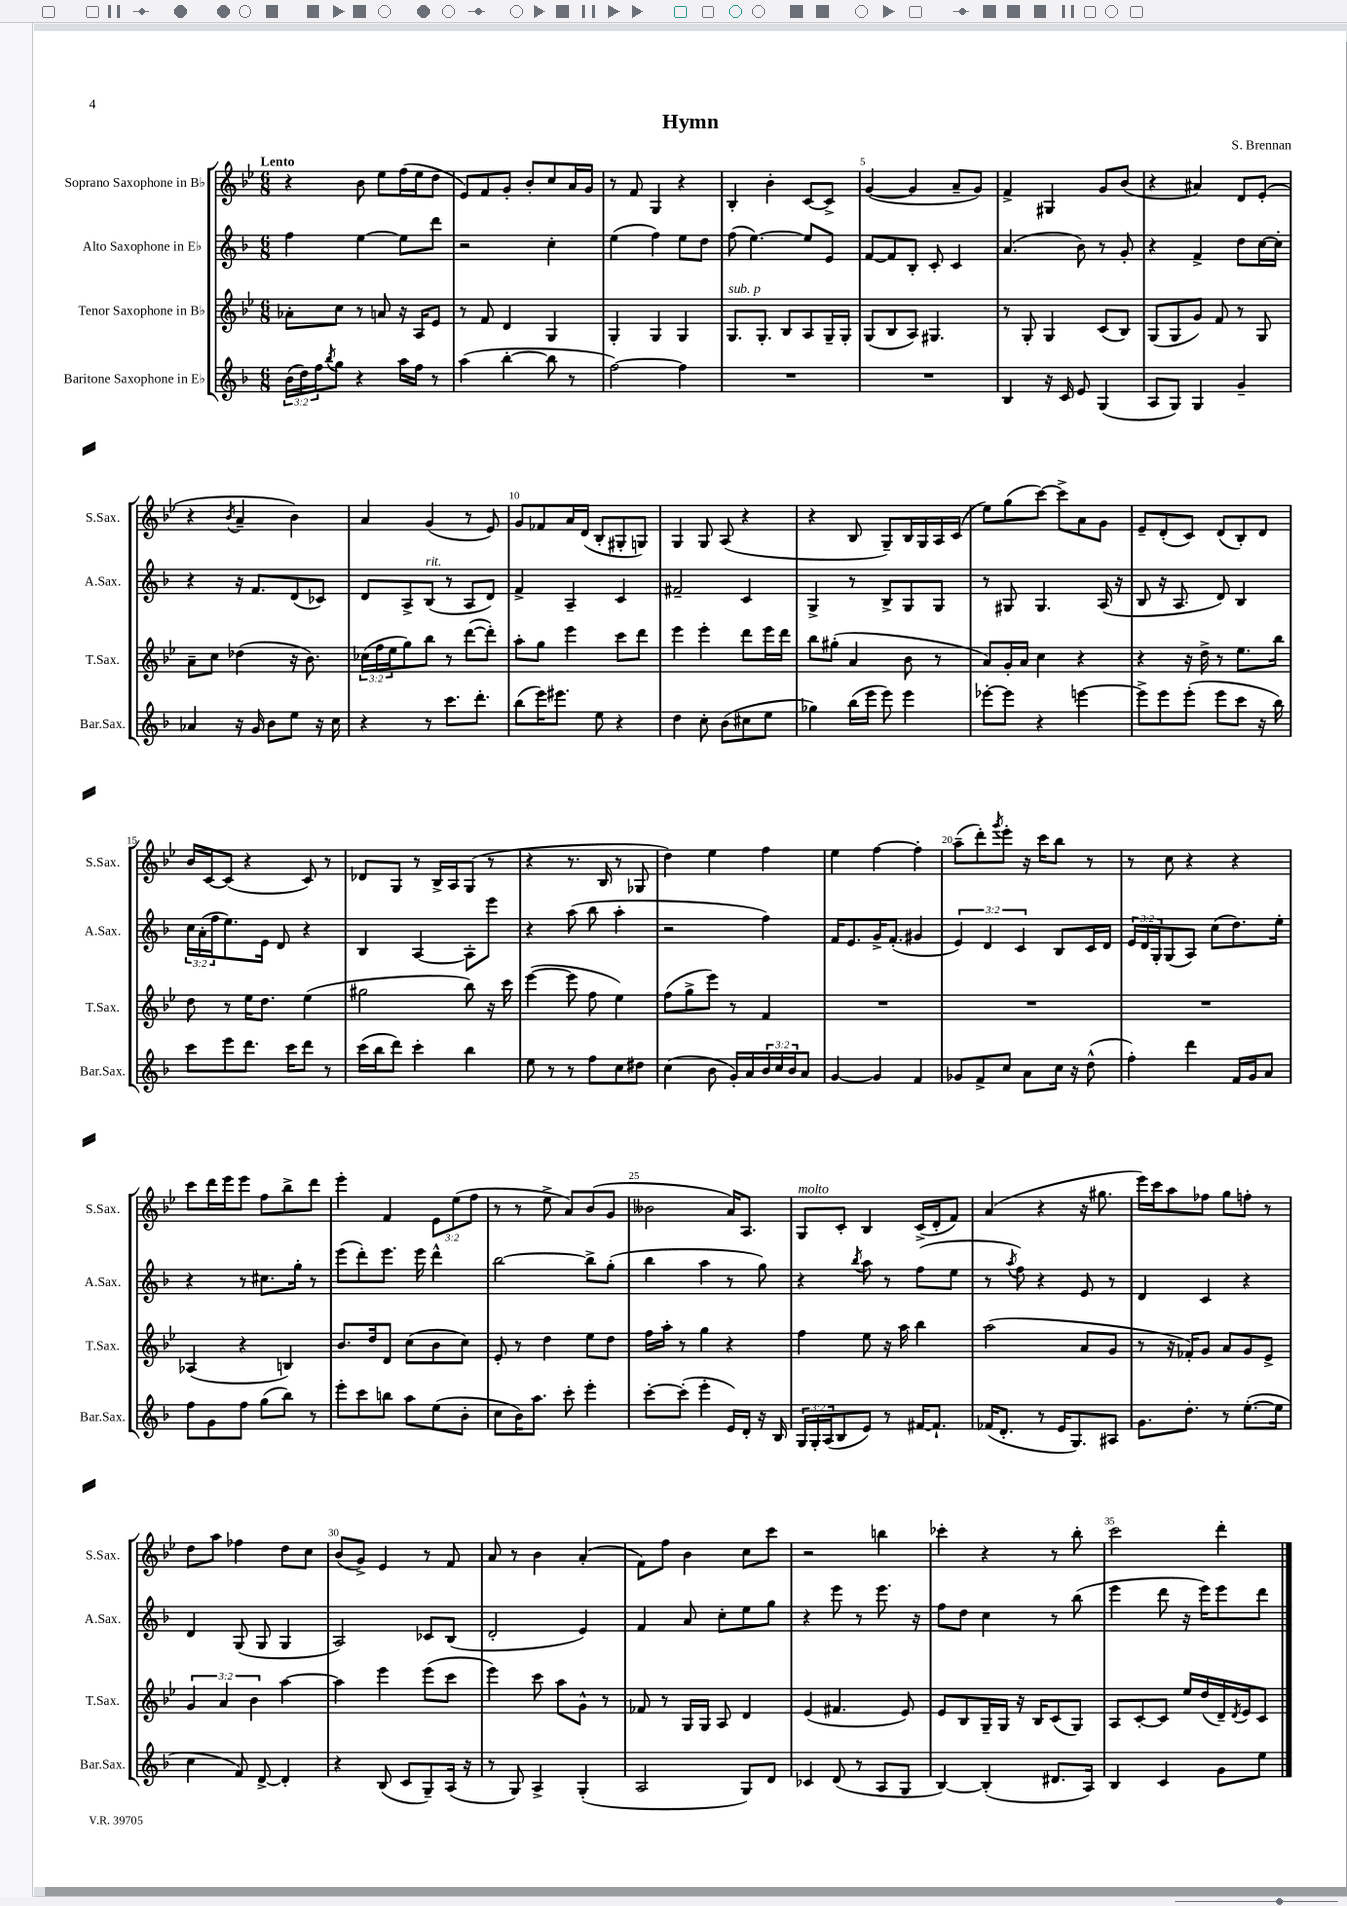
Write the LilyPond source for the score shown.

\header { title = "Hymn" composer = "S. Brennan" }
<<
\new StaffGroup <<
\new Staff = "s0" \with { instrumentName = "Soprano Saxophone in Bb" shortInstrumentName = "S.Sax." } {
    \clef treble \key bes \major \numericTimeSignature \time 6/8 \override Staff.TupletNumber.text = #tuplet-number::calc-fraction-text \tempo "Lento"
    r4 bes'8 ees''8 f''16( ees''16 d''8 |
    ees'8) f'8 g'8-. bes'8-. c''8 a'16 g'16 |
    r8 f'8 g4 r4 |
    bes4-. bes'4-. c'8~ c'8-> |
    g'4~( g'4 a'8-- g'8) |
    f'4-> gis4 g'8 bes'8( |
    r4 ais'4) d'8 ees'8-.( |
    r4 \acciaccatura { bes'8 } a'4-- bes'4) |
    a'4 g'4( r8 ees'8) |
    g'8 fes'8 a'16 d'16( bes8-. gis8-. g8) |
    g4 g8 a8( r4 |
    r4 bes8 g8--) bes16 g16 a16 c'16( |
    ees''8) g''8( c'''8~) c'''8-> a'8 g'8 |
    ees'8-- d'8-.( c'8) d'8( bes8-.) d'8 |
    bes'16 c'16~ c'8( r4 c'8) r8 |
    des'8 g8 r8 bes16-> a16 g8( r8 |
    r4 r8. bes16 r8 ges8 |
    d''4) ees''4 f''4 |
    ees''4 f''4~ f''4-. |
    a''8--( d'''8-.) \acciaccatura { g'''8 } ees'''8-. r16 c'''16 bes''8 r8 |
    r8 c''8 r4 r4 |
    c'''8 d'''16 ees'''16 ees'''8 f''8 bes''8-> d'''8 |
    ees'''4-. f'4 \tuplet 3/2 { ees'8 ees''8( f''8 } |
    r8 r8 ees''8-> a'8) bes'8( g'8 |
    beses'2 a'16) a8. |
    g8^\markup { \italic "molto" } c'8-. bes4 c'16->( d'16-. f'8) |
    a'4( r4 r16 gis''8. |
    ees'''16) c'''16 a''8 fes''8 g''8 f''8-. r8 |
    d''8 a''8 fes''4 d''8 c''8 |
    bes'8( g'8->) ees'4 r8 f'8 |
    a'8 r8 bes'4 a'4-.( |
    f'8) f''8 bes'4 c''8 c'''8 |
    r2 b''4 |
    ces'''4-. r4 r8 bes''8-. |
    c'''2 d'''4-. \bar "|." |
}
\new Staff = "s1" \with { instrumentName = "Alto Saxophone in Eb" shortInstrumentName = "A.Sax." } {
    \clef treble \key f \major \numericTimeSignature \time 6/8 \override Staff.TupletNumber.text = #tuplet-number::calc-fraction-text
    f''4 e''4~ e''8 d'''8 |
    r2 c''4-. |
    e''4( f''4) e''8 d''8 |
    f''8( e''4.~) e''8 e'8 |
    f'8~ f'8 bes8-. c'8-. c'4 |
    a'4.( bes'8) r8 g'8-. |
    r4 f'4-> d''8 c''16~ c''16-. |
    r4 r16 f'8. d'8( ces'8) |
    d'8 a8-> bes8^\markup { \italic "rit." }( r8 a8 d'8) |
    f'4-> a4-- c'4 |
    fis'2-- c'4 |
    g4-> r8 bes8-> g8 g8 |
    r8 gis8 gis4. a16( r16 |
    bes8 r16 a8. d'8) bes4 |
    \tuplet 3/2 { c''16 a'16-.( f''16 } e''8.) e'16 d'8 r4 |
    bes4 a4~ a8-. e'''8 |
    r4 a''8( bes''8 a''4-. |
    r2 f''4) |
    f'16 e'8. g'16-> f'8.-.( gis'4 |
    \tuplet 3/2 { e'4) d'4 c'4 } bes8 c'16 d'16 |
    \tuplet 3/2 { e'16 d'16 g16-. } g8( a8) c''8( d''8.) e''16-. |
    r4 r8 cis''8. g''16-. r8 |
    e'''8( d'''8-.) e'''8. e'''16 d'''4-^ |
    bes''2~ bes''8-> g''8-.( |
    bes''4 a''4 r8 g''8) |
    r4 \acciaccatura { bes''8 } a''8 r8 f''8( e''8 |
    r8 \acciaccatura { a''8 } f''8) r4 e'8 r8 |
    d'4 c'4 r4 |
    d'4 g8( g8 g4 |
    a2) ces'8 bes8( |
    d'2-. e'4) |
    f'4 a'8 c''8-. e''8 g''8 |
    r4 e'''8 r8 e'''8. r16 |
    f''8 d''8 c''4 r8 bes''8( |
    e'''4 d'''8 r16 e'''16) e'''8 d'''8 \bar "|." |
}
\new Staff = "s2" \with { instrumentName = "Tenor Saxophone in Bb" shortInstrumentName = "T.Sax." } {
    \clef treble \key bes \major \numericTimeSignature \time 6/8 \override Staff.TupletNumber.text = #tuplet-number::calc-fraction-text
    aes'8-. c''8 r8 a'8 r16 a16 ees'8 |
    r8 f'8 d'4 g4 |
    g4-. g4 g4 |
    g8.^\markup { \italic "sub. p" } g8.-. bes8 a8 g16-- g16-. |
    g8( bes8 a8) gis4. |
    r8 g8-. g4 c'8( bes8) |
    g8( g8 g'8) f'8 r8 g8 |
    a'8-- c''8 des''4( r16 bes'8.) |
    \tuplet 3/2 { ces''16( f''16 ees''16 } g''8) bes''8 r8 d'''8~( d'''8-.) |
    a''8-. g''8 ees'''4 c'''8 d'''8 |
    ees'''4 ees'''4-. d'''8 ees'''16 d'''16 |
    bes''8 gis''8-.( a'4 bes'8 r8 |
    a'8) g'16-. a'16 c''4 r4 |
    r4 r16 d''16-> r8 ees''8. bes''16 |
    d''8 r8 ees''16 d''8. ees''4( |
    gis''2 bes''8) r16 c'''16 |
    ees'''4~( ees'''8 f''8 ees''4) |
    f''8( g''8-> ees'''8) r8 f'4 |
    R2. |
    R2. |
    R2. |
    aes4( r4 b4) |
    bes'8. d''16 d'8 c''8( bes'8 c''8) |
    ees'8-. r8 d''4 ees''8 d''8 |
    f''16 a''16-. r8 g''4 r4 |
    f''4 ees''8 r16 a''16 bes''4 |
    a''2( a'8 g'8 |
    r8 r16 fes'16-.) g'8 a'8 g'8 ees'8-> |
    \tuplet 3/2 { g'4 a'4 bes'4 } a''4~ |
    a''4 ees'''4 ees'''8( c'''8 |
    ees'''4) c'''8 a''8 g'8-^ r8 |
    fes'8 r8 g16 g16 a8 d'4 |
    ees'4( fis'4. ees'8) |
    ees'8 bes8 g16-- g16 r16 bes16 c'8( g8) |
    a8 c'8~-. c'8 ees''16 d''16( d'16--) \acciaccatura { d'8 } ees'16 c'8 \bar "|." |
}
\new Staff = "s3" \with { instrumentName = "Baritone Saxophone in Eb" shortInstrumentName = "Bar.Sax." } {
    \clef treble \key f \major \numericTimeSignature \time 6/8 \override Staff.TupletNumber.text = #tuplet-number::calc-fraction-text
    \tuplet 3/2 { bes'16( d''16) f''16 } \acciaccatura { bes''8 } g''8 r4 a''16 f''16 r8 |
    a''4( bes''4~-. bes''8 r8 |
    f''2~) f''4 |
    R2. |
    R2. |
    bes4 r16 c'16 e'8 g4( |
    a8 g8) g4 g'4-- |
    aes'4 r16 g'16 bes'8 e''8 r16 c''16 |
    r4 r8 c'''8. d'''8.-. |
    bes''8( e'''16) eis'''8. e''8 r4 |
    d''4 c''8-. bes'8( cis''8 e''8 |
    ges''4) bes''16( e'''16 e'''8) e'''4 |
    ees'''8~-. ees'''8 r4 e'''4~ |
    e'''8-> e'''8 e'''8-.( e'''8 c'''8 r16 bes''16) |
    c'''8 e'''8 d'''8. c'''16 d'''8 r8 |
    c'''16( bes''16 d'''8) c'''4-. bes''4 |
    e''8 r8 r8 f''8 c''8 dis''8 |
    c''4( bes'8 g'16-.) a'16 \tuplet 3/2 { bes'16 c''16 bes'16 } a'8 |
    g'4~ g'4 f'4 |
    ges'8 f'8-> c''8 a'8 c''16 r16 d''8-^( |
    f''4-.) d'''4 f'16 g'16 a'8 |
    f''8 g'8 f''8 g''8( bes''8) r8 |
    e'''8-. c'''8 b''8 a''8 e''8( bes'8-. |
    c''8 bes'16) a''8. c'''8-. e'''4-. |
    c'''8~-. c'''8-.( e'''4-. e'16) d'16-. r16 bes16 |
    \tuplet 3/2 { g16 g16-. a16( } bes8 e'8) r8 fis'16~ fis'8.-! |
    fes'16( d'8.-. r8 e'16 g8.) ais8 |
    g'8. d''8.-. r8 e''8.~-.( e''16 |
    c''4 f'8) d'8~-> d'4-. |
    r4 bes8( c'8 g8--) a16( r16 |
    r8 g8) a4-> g4-.( |
    a2 g8) d'8 |
    ces'4 d'8( r8 a8 g8 |
    bes4~) bes4-.( dis'8. a16) |
    bes4 c'4 g'8 e''8 \bar "|." |
}
>>
>>
\layout { \context { \Score \override BarNumber.break-visibility = ##(#f #t #t) barNumberVisibility = #(every-nth-bar-number-visible 5) } }
